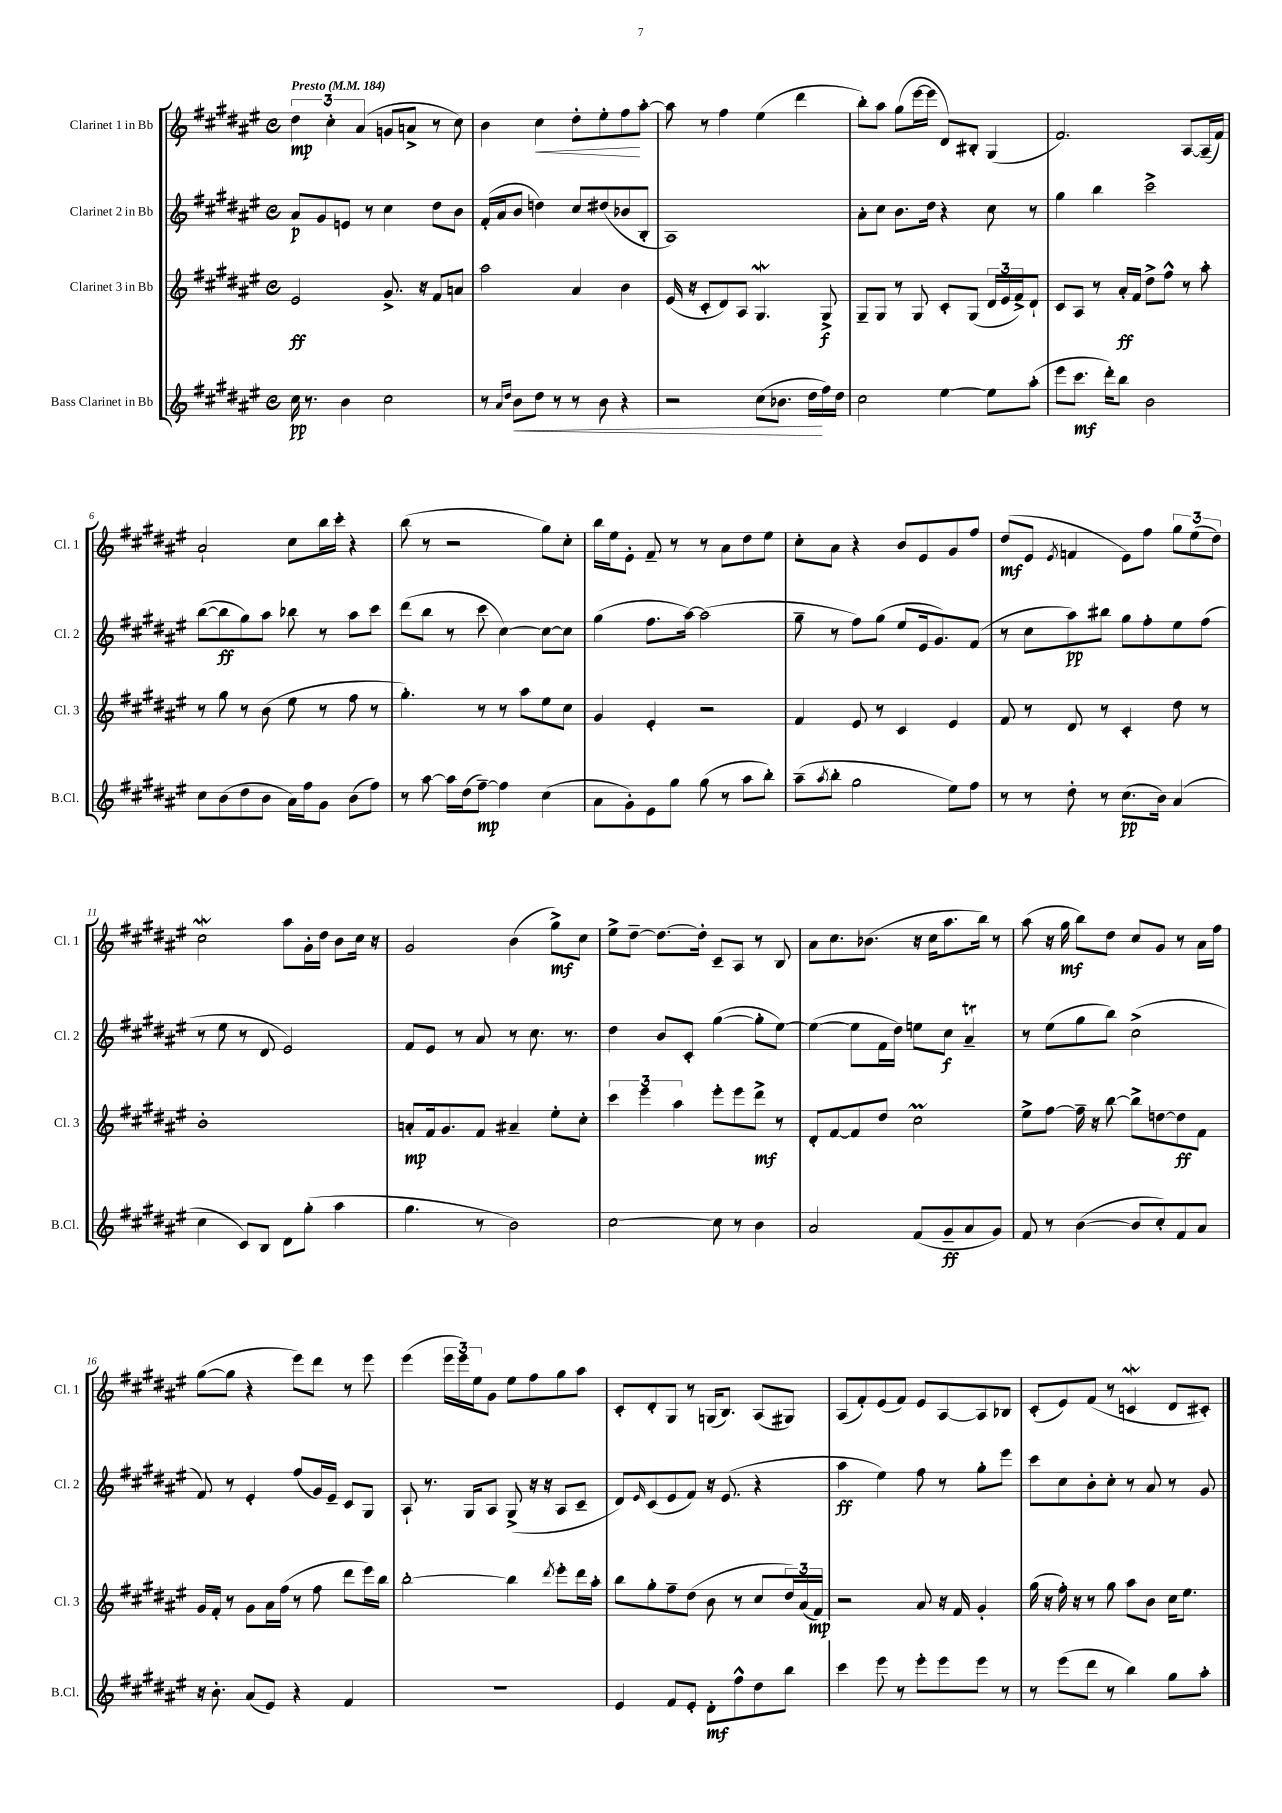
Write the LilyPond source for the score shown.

<<
\new StaffGroup <<
\new Staff = "s0" \with { instrumentName = "Clarinet 1 in Bb" shortInstrumentName = "Cl. 1" } {
    \clef treble \key fis \major \defaultTimeSignature \time 4/4 \tempo "Presto" 4 = 184
    \tuplet 3/2 { dis''4\mp cis''4-. ais'4( } g'8 a'8-> r8 cis''8) |
    b'4 cis''4\< dis''8-. eis''8-. fis''8\! ais''8~-. |
    ais''8 r8 fis''4 eis''4( dis'''4 |
    b''8-.) ais''8 gis''8( eis'''16~ eis'''16 dis'8) bis8-. gis4( |
    fis'2.) ais8~ ais16--( fis'16) |
    ais'2-! cis''8 b''16 cis'''16-. r4 |
    b''8( r8 r2 gis''8) cis''8-. |
    b''16 eis''16 eis'8-. fis'8-- r8 r8 ais'8 dis''8 eis''8 |
    cis''8-. ais'8 r4 b'8 eis'8 gis'8 fis''8 |
    dis''8\mf( eis'8 \acciaccatura { eis'8 } f'4 eis'8) fis''8 \tuplet 3/2 { gis''8 eis''8( dis''8) } |
    cis''2\mordent ais''8 gis'16-. dis''16 b'8 cis''16 r16 |
    gis'2 b'4( gis''8->\mf) cis''8 |
    eis''8-> dis''8~-- dis''8.~ dis''16-. cis'8-- ais8 r8 b8 |
    ais'8 cis''8. bes'8.( r16 cis''16 ais''8. b''16) r8 |
    ais''8( r16 gis''16\mf b''8) dis''8 cis''8 gis'8 r8 ais'16 fis''16 |
    gis''8~( gis''8 r4 eis'''8) dis'''8 r8 eis'''8 |
    eis'''4( \tuplet 3/2 { eis'''16 eis'''16) eis''16 } gis'8 eis''8 fis''8 gis''8 ais''8 |
    cis'8-. dis'8-. gis8 r8 g16( b8.) ais8( gis8) |
    ais8( fis'8-.) eis'8( fis'8) eis'8 ais8~ ais8 bes8 |
    cis'8-.( eis'8) fis'8( r8 c'4\mordent dis'8 cis'8-.) \bar "|." |
}
\new Staff = "s1" \with { instrumentName = "Clarinet 2 in Bb" shortInstrumentName = "Cl. 2" } {
    \clef treble \key fis \major \defaultTimeSignature \time 4/4
    ais'8\p gis'8 e'8 r8 cis''4 dis''8 b'8 |
    fis'16-.( ais'16 b'8 d''4) cis''8 dis''8( bes'8 b8-. |
    ais1) |
    ais'8-. cis''8 b'8. dis''16 r4 cis''8 r8 |
    gis''4 b''4 cis'''2-> |
    b''8~( b''8\ff gis''8) ais''8 bes''8 r8 ais''8 cis'''8 |
    dis'''8( b''8 r8 cis'''8 cis''4~) cis''8~ cis''8 |
    gis''4( fis''8. ais''16~) ais''2( |
    gis''8-- r8 fis''8) gis''8( eis''8 eis'16 gis'8.) fis'8( |
    r8 cis''8 ais''8\pp) bis''8 gis''8 fis''8-. eis''8 fis''8( |
    r8 eis''8 r8 dis'8 eis'2) |
    fis'8 eis'8 r8 ais'8 r8 cis''8. r8. |
    dis''4 b'8 cis'8-. gis''4~( gis''8-. eis''8~) |
    eis''4~( eis''8 fis'16 dis''16) e''8 cis''8\f ais'4--\trill |
    r8 eis''8( gis''8 b''8) cis''2->( |
    fis'8) r8 eis'4-. fis''8( gis'16) eis'16-- cis'8 gis8 |
    ais8-! r8. gis16 ais8 gis8->( r16 r16 ais8 cis'8-- |
    dis'8) \grace { eis'16 } cis'8( eis'8 fis'8) r16 eis'8.( r4 |
    ais''4\ff eis''4) fis''8 r8 gis''8-. eis'''8 |
    cis'''8 cis''8 b'8-. cis''8-. r8 ais'8 r8 gis'8 \bar "|." |
}
\new Staff = "s2" \with { instrumentName = "Clarinet 3 in Bb" shortInstrumentName = "Cl. 3" } {
    \clef treble \key fis \major \defaultTimeSignature \time 4/4
    eis'2\ff gis'8.-> r16 fis'8 a'8 |
    ais''2 ais'4 b'4 |
    eis'16( r16 cis'8-. dis'8) ais8 gis4.\mordent gis8->\f |
    gis8-- gis8 r8 gis8 cis'8-. gis8( \tuplet 3/2 { dis'16 eis'16 fis'16->) } dis'8-! |
    cis'8 ais8 r8 ais'16-.\ff fis'16 dis''8-> fis''8-^ r8 ais''8-. |
    r8 gis''8 r8 b'8( eis''8 r8 fis''8 r8 |
    gis''4.-.) r8 r8 ais''8 eis''8 cis''8 |
    gis'4 eis'4-. r2 |
    fis'4 eis'8 r8 cis'4 eis'4 |
    fis'8 r8 dis'8 r8 cis'4-. dis''8 r8 |
    b'1-. |
    a'8-.\mp fis'16 gis'8. fis'8 ais'4-- eis''8-. cis''8-. |
    \tuplet 3/2 { cis'''4 eis'''4 ais''4 } eis'''8-. eis'''8 dis'''8->\mf r8 |
    dis'8-. fis'8~ fis'8 dis''8 cis''2\prall |
    eis''8-> fis''8~ fis''16-- r16 b''8~ b''8-> d''8~ d''8\ff fis'8 |
    gis'16 fis'16-. r8 gis'8 ais'16 fis''16( r8 fis''8 dis'''8 eis'''16) b''16 |
    b''2~-. b''4 \acciaccatura { dis'''8 } eis'''8-. dis'''16 ais''16-. |
    b''8 gis''8-. fis''8-- dis''8( b'8 r8 cis''8 \tuplet 3/2 { dis''16) ais'16( fis'16\mp) } |
    r2 ais'8 r16 fis'16 gis'4-. |
    gis''16( r16 fis''16-.) r16 r8 gis''8 ais''8 b'8 cis''16 eis''8. \bar "|." |
}
\new Staff = "s3" \with { instrumentName = "Bass Clarinet in Bb" shortInstrumentName = "B.Cl." } {
    \clef treble \key fis \major \defaultTimeSignature \time 4/4
    cis''16\pp r8. b'4 cis''2 |
    r8 \grace { ais'16 dis''16 } b'8\< dis''8 r8 r8 b'8 r4 |
    r2 cis''8( bes'8. dis''16\! fis''16) dis''16 |
    cis''2 eis''4~ eis''8 ais''8-.( |
    eis'''8 cis'''8.\mf dis'''16-.) b''8 b'2 |
    cis''8 b'8( dis''8 b'8 ais'16) fis''16 gis'8 b'8( fis''8) |
    r8 ais''8~ ais''16 dis''16( fis''8~--\mp) fis''4 cis''4( |
    ais'8 gis'8-.) eis'8 gis''8 gis''8( r8 ais''8 b''8-.) |
    ais''8--( \acciaccatura { ais''8 } b''8-. gis''2 eis''8) fis''8 |
    r8 r8 dis''8-. r8 cis''8.\pp( b'16) ais'4( |
    cis''4 cis'8) b8 dis'8 gis''8-.( ais''4 |
    gis''4. r8 b'2) |
    cis''2~ cis''8 r8 b'4 |
    ais'2 fis'8( gis'8--\ff ais'8 gis'8) |
    fis'8 r8 b'4~( b'8 cis''8-.) fis'8 ais'8 |
    r16 b'8.-. ais'8( eis'8) r4 fis'4 |
    R1 |
    eis'4 fis'8 eis'8-. dis'8-.\mf fis''8-^ dis''8 b''8 |
    cis'''4 eis'''8 r8 eis'''8-. eis'''8 eis'''8 r8 |
    r8 eis'''8( dis'''8 r8 b''4) gis''8 ais''8-. \bar "|." |
}
>>
>>
